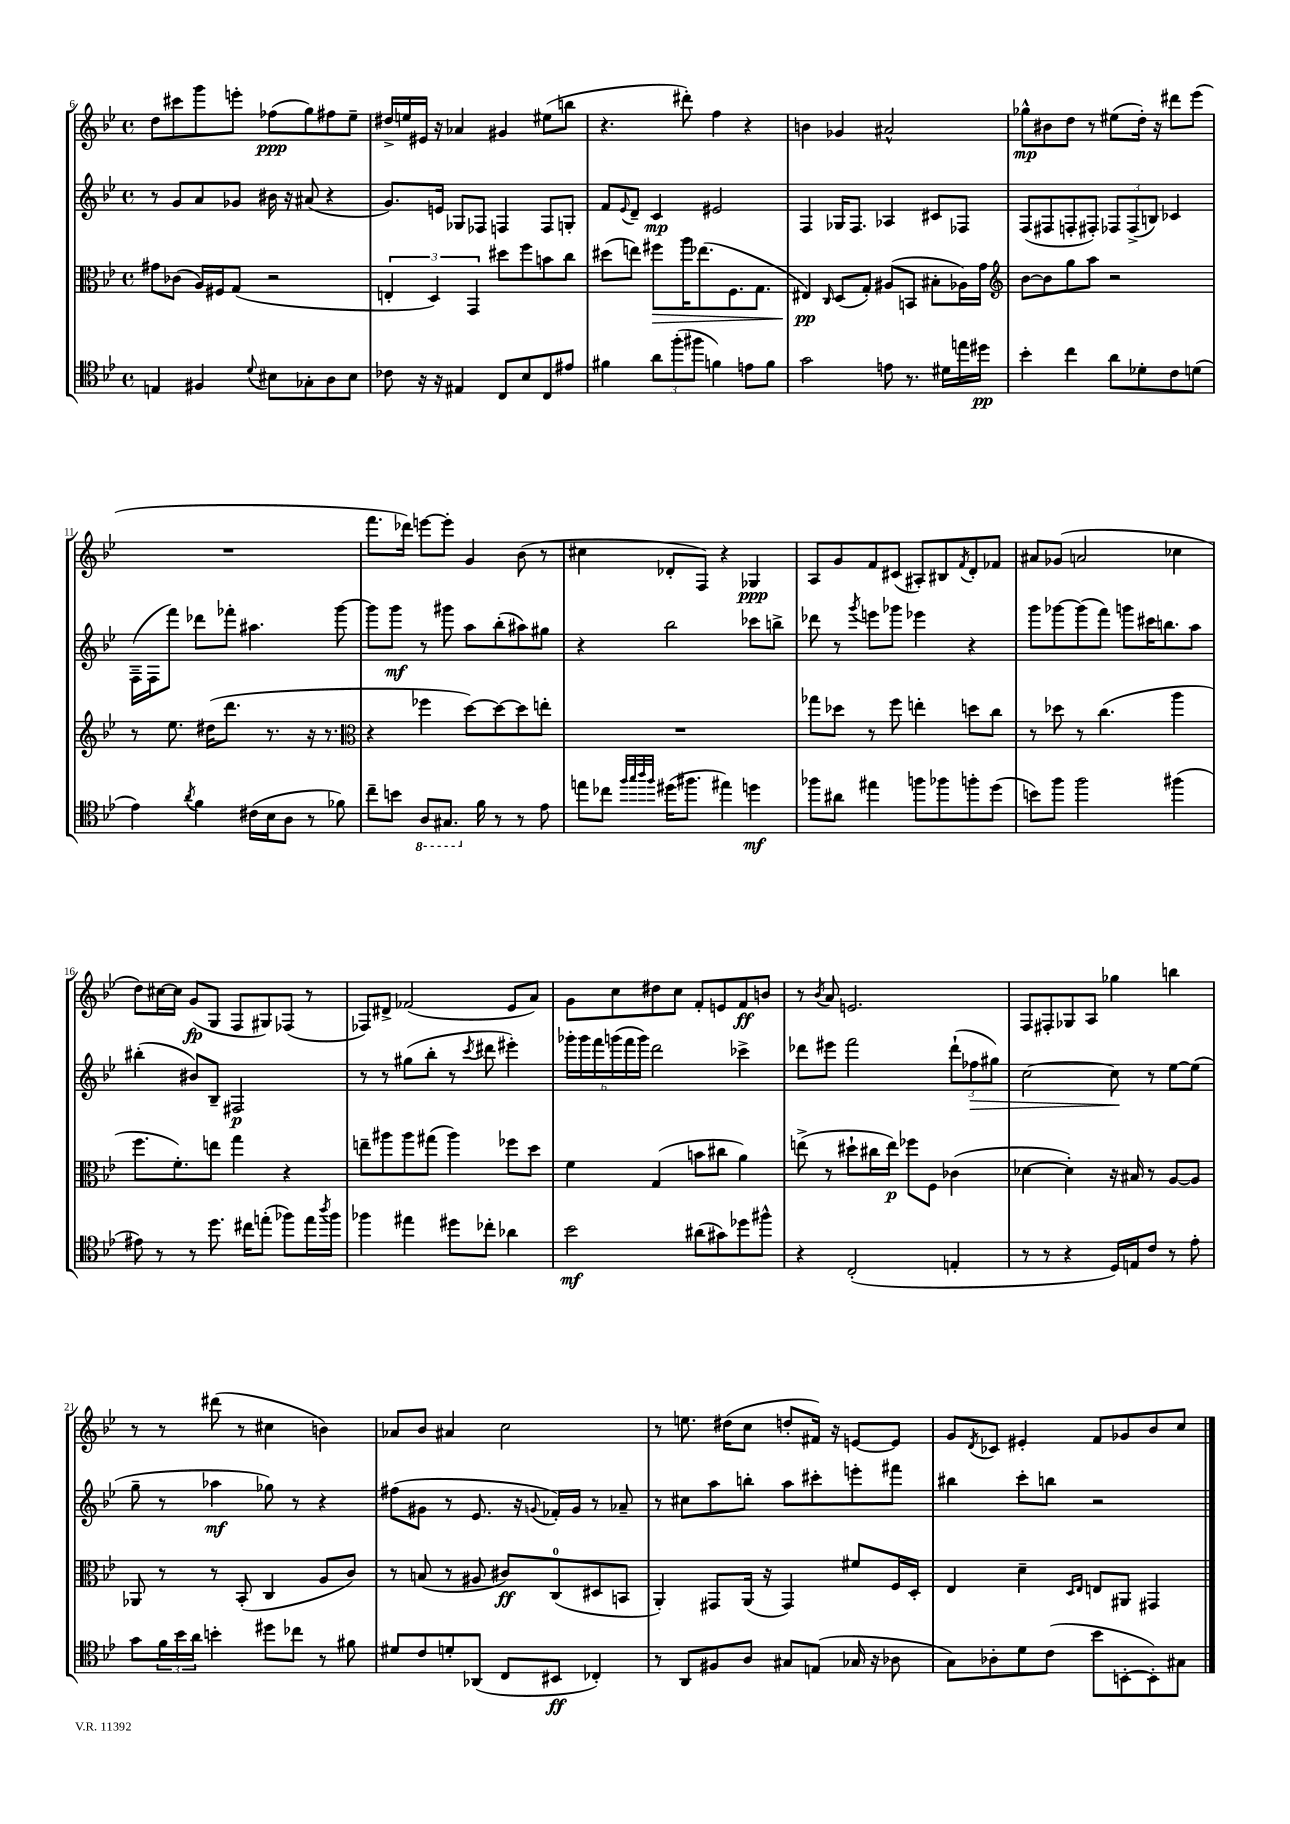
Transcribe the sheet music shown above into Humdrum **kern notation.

**kern	**dynam	**kern	**dynam	**kern	**dynam	**kern	**dynam
*part4	*part4	*part3	*part3	*part2	*part2	*part1	*part1
*staff4	*staff4	*staff3	*staff3	*staff2	*staff2	*staff1	*staff1
*clefC4	*	*clefC3	*	*clefG2	*	*clefG2	*
*k[b-e-]	*	*k[b-e-]	*	*k[b-e-]	*	*k[b-e-]	*
*M4/4	*	*M4/4	*	*M4/4	*	*M4/4	*
*met(c)	*	*met(c)	*	*met(c)	*	*met(c)	*
=6	=6	=6	=6	=6	=6	=6	=6
4En/	.	8g#X\L	.	8r	.	8dd\L	.
.	.	(8c-X\J	.	8g/L	.	8ccc#X\	.
4F#X/	.	16A/LL)	.	8a/	.	8ggg\	.
.	.	16F#X/J	.	.	.	.	.
.	.	(8G/J	.	8g-X/J	.	8eeen'\J	.
8qqd/	.	.	.	.	.	.	.
8B#X\L	.	2r	.	16b#X\	.	(8ff-X\L	ppp
.	.	.	.	16r	.	.	.
8G-X'\	.	.	.	(8a#X/	.	8gg\)	.
8A\	.	.	.	4r	.	8ff#X\	.
8B#\J	.	.	.	.	.	8ee-~\J	.
=7	=7	=7	=7	=7	=7	=7	=7
8c-X\	.	6En'/	.	8.g/L)	.	16dd#X^/LL	.
.	.	.	.	.	.	16een/	.
16r	.	.	.	.	.	16e#X/JJ	.
.	.	6D/)	.	.	.	.	.
16r	.	.	.	16en/Jk	.	16r	.
4E#X/	.	.	.	8G-X/L	.	4a-X/	.
.	.	6GG/	.	.	.	.	.
.	.	.	.	8F-X/J	.	.	.
8C/L	.	8dd#X\L	.	4Fn/	.	4g#X/	.
8B-/	.	8ff\	.	.	.	.	.
8C/	.	8bn\	.	8F/L	.	(8ee#X\L	.
8e#X/J	.	8cc\J	.	8Gn'/J	.	8bbn\J	.
=8	=8	=8	=8	=8	=8	=8	=8
4f#X\	.	(8dd#X\L	.	8f/L	.	4.r	.
.	.	.	.	8qqe-/	.	.	.
.	.	8een\J)	.	8d~/J	.	.	.
!	!	!	!LO:HP:b	!	!	!	!
12a\L	.	8ff#X\L	>	4c/	mp	.	.
(12ff'\	.	.	.	.	.	.	.
.	.	16aa\K	.	.	.	8ddd#X'\)	.
12ff#X\J	.	.	.	.	.	.	.
.	.	(8.ee-X\	.	.	.	.	.
4fn\)	.	.	.	2e#X/	.	4ff\	.
.	.	8.F\	.	.	.	.	.
8en\L	.	.	.	.	.	4r	.
.	.	8.G\J	.	.	.	.	.
8f\J	.	.	.	.	.	.	.
=9	=9	=9	=9	=9	=9	=9	=9
2g\	.	4E#X/)	pp	4F/	.	4bn\	.
.	.	16qqC/	.	.	.	.	.
.	.	(8D/L	]	16G-X/KL	.	4g-X/	.
.	.	.	.	8.F/J	.	.	.
.	.	8G'/J)	.	.	.	.	.
8en\	.	(8A#X/L	.	4A-X/	.	2a#X^^/	.
8.r	.	8BBn/J	.	.	.	.	.
.	.	8B#X'\L	.	8c#X/L	.	.	.
16d#X\LL	.	.	.	.	.	.	.
16een\	.	16A-X\L)	.	8F-X/J	.	.	.
16dd#X\JJ	pp	16g\JJ	.	.	.	.	.
=10	=10	=10	=10	=10	=10	=10	=10
*	*	*clefG2	*	*	*	*	*
4b-'\	.	[8b-\L	.	(8F/L	.	8gg-X^^\L	mp
.	.	8b-\]	.	8F#X/	.	8b#X\	.
4cc\	.	8gg\	.	8Fn'/	.	8dd\J	.
.	.	8aa\J	.	8F#X'/J)	.	8r	.
8a\L	.	2r	.	12F-X/L	.	(8ee#X\L	.
.	.	.	.	(12F-^/	.	.	.
8d-X'\	.	.	.	.	.	16dd'\Jk)	.
.	.	.	.	12Bn/J)	.	.	.
.	.	.	.	.	.	16r	.
8c\	.	.	.	4c-X/	.	8ddd#X\L	.
(8dn\J	.	.	.	.	.	(8eee-\J	.
!!LO:LB:g=z
=11	=11	=11	=11	=11	=11	=11	=11
4e-\)	.	8r	.	(16F~\LL	.	1r	.
.	.	.	.	16F\J	.	.	.
.	.	8.ee-\	.	8fff\J)	.	.	.
8qa/	.	.	.	.	.	.	.
4f\	.	.	.	8ddd-X\L	.	.	.
.	.	(16dd#X\KL	.	.	.	.	.
.	.	8.ddd\J	.	8fff-X'\J	.	.	.
(16c#X\LL	.	.	.	4.aa#X\	.	.	.
16B-\J	.	8.r	.	.	.	.	.
8A\J	.	.	.	.	.	.	.
8r	.	16r	.	.	.	.	.
.	.	8.r	.	.	.	.	.
8f-X\)	.	.	.	[8ggg\	.	.	.
=12	=12	=12	=12	=12	=12	=12	=12
*	*	*clefC3	*	*	*	*	*
8cc~\L	.	4r	.	8ggg\L]	.	8.fff\L	.
8bn\J	.	.	.	8ggg\J	mf	.	.
.	.	.	.	.	.	16ddd-X\Jk)	.
*8ba	*	*	*	*	*	*	*
8AA/L	.	4ff-X\	.	8r	.	[8eeen\L	.
8.GG#X/J	.	.	.	8ggg#X\	.	8eee'\J]	.
.	.	[8dd\L)	.	8aa\L	.	4g/	.
*X8ba	*	*	*	*	*	*	*
16f\	.	.	.	.	.	.	.
8r	.	8dd\_	.	(8bb-'\	.	.	.
8r	.	8dd\]	.	8aa#X\)	.	(8b-\	.
8e-\	.	8een'\J	.	8gg#X\J	.	8r	.
=13	=13	=13	=13	=13	=13	=13	=13
8een\L	.	1r	.	4r	.	4cc#X\	.
8cc-X\J	.	.	.	.	.	.	.
32qqff/LLL	.	.	.	.	.	.	.
32qqgg/	.	.	.	.	.	.	.
32qqaa/	.	.	.	.	.	.	.
32qqff/JJJ	.	.	.	.	.	.	.
(16dd#X\KL	.	.	.	2bb-\	.	8d-X'/L	.
8.ff#X\J	.	.	.	.	.	.	.
.	.	.	.	.	.	8F/J)	.
4ee#X\)	.	.	.	.	.	4r	.
4ddn\	mf	.	.	8ccc-X\L	.	4G-X/	ppp
.	.	.	.	8bbn^\J	.	.	.
=14	=14	=14	=14	=14	=14	=14	=14
8ff-X\L	.	8gg-X\L	.	8ddd-X\	.	8A/L	.
8a#X\J	.	8dd-X\J	.	8r	.	8g/	.
.	.	.	.	8qggg/	.	.	.
4ee#X\	.	8r	.	8eeen\L	.	8f/	.
.	.	8ff\	.	8ggg-X\J	.	(8c#X/J	.
8ffn\L	.	4een'\	.	4eee-X\	.	8A#X'/L)	.
8ff-X\	.	.	.	.	.	8B#X/	.
.	.	.	.	.	.	8qf/	.
8ffn'\	.	8ddn\L	.	4r	.	8d'/	.
(8dd\J	.	8cc\J	.	.	.	8f-X/J	.
=15	=15	=15	=15	=15	=15	=15	=15
8bn\L)	.	8r	.	8ggg\L	.	8a#X/L	.
8ff\J	.	8dd-X\	.	[8ggg-X\	.	(8g-X/J	.
2ff\	.	8r	.	(8ggg-\]	.	2an/	.
.	.	(4.cc\	.	8fff\J)	.	.	.
.	.	.	.	8gggn\L	.	.	.
.	.	.	.	16ccc#X\K	.	.	.
.	.	.	.	8.bbn\	.	.	.
(4ff#X\	.	4aa\	.	.	.	4cc-X\	.
.	.	.	.	8aa\J	.	.	.
!!LO:LB:g=z
=16	=16	=16	=16	=16	=16	=16	=16
8e#X\)	.	8.ff\L	.	(4bb#X'\	.	8dd\L)	.
8r	.	.	.	.	.	[16cc#X\L	.
.	.	8.f'\)	.	.	.	16cc#\JJ]	.
8r	.	.	.	8b#X/L)	.	(8g/L	fp
8.dd\	.	8een\J	.	8B-~/J	.	8G/J	.
.	.	4gg\	.	2F#X/	p	8F/L	.
16cc#X\KL	.	.	.	.	.	.	.
(8een'\J	.	.	.	.	.	8G#X/)	.
8ff-X\L)	.	4r	.	.	.	(8F-X/J	.
16ee\L	.	.	.	.	.	8r	.
8qaa/	.	.	.	.	.	.	.
16ff-\JJ	.	.	.	.	.	.	.
=17	=17	=17	=17	=17	=17	=17	=17
4ff-X\	.	8een~\L	.	8r	.	8F-X/L)	.
.	.	8aa#X\	.	8r	.	8d#X^/J	.
4ee#X\	.	8aa#\	.	(8gg#X\L	.	(2f-X/	.
.	.	(8gg#X\J	.	8bb-'\J	.	.	.
8dd#X\L	.	4aa#\)	.	8r	.	.	.
.	.	.	.	8qccc/	.	.	.
8cc-X'\J	.	.	.	8ddd#X\	.	.	.
4a-X\	.	8ff-X\L	.	4eee#X'\)	.	8e-/L	.
.	.	8dd\J	.	.	.	8a/J)	.
=18	=18	=18	=18	=18	=18	=18	=18
2b-\	mf	4f\	.	24ggg-X'\LL	.	8g\L	.
.	.	.	.	24ggg-\	.	.	.
.	.	.	.	24fff\	.	.	.
.	.	.	.	(24gggn\	.	8cc\	.
.	.	.	.	24fff\	.	.	.
.	.	.	.	24ggg\JJ)	.	.	.
.	.	(4G/	.	2ddd\	.	8dd#X\	.
.	.	.	.	.	.	8cc\J	.
(8a#X\L	.	8bn\L	.	.	.	8f'/L	.
8g#X\)	.	8cc#X\J	.	.	.	8en/	.
8dd-X\	.	4a\)	.	4ccc-X^\	.	8f/	ff
8ff#X^^\J	.	.	.	.	.	8bn/J	.
=19	=19	=19	=19	=19	=19	=19	=19
4r	.	(8een^\	.	8ddd-X\L	.	8r	.
.	.	.	.	.	.	8qb-/	.
.	.	8r	.	8eee#X\J	.	8a/	.
(2C'/	.	8dd#X`\L	.	2fff\	.	2.en/	.
.	.	16cc#X\L	.	.	.	.	.
.	.	16ee\JJ)	p	.	.	.	.
.	.	8ff-X\L	.	.	.	.	.
.	.	8F\J	.	.	.	.	.
4En'/	.	(4c-X\	.	(12ddd-`\L	.	.	.
!	!	!	!	!	!LO:HP:b	!	!
.	.	.	.	12ff-X\	>	.	.
.	.	.	.	12gg#X\J)	.	.	.
=20	=20	=20	=20	=20	=20	=20	=20
8r	.	[4d-X\	.	[2cc\	.	8F/L	.
8r	.	.	.	.	.	8F#X'/	.
4r	.	4d-'\])	.	.	.	8G-X/	.
.	.	.	.	.	.	8A/J	.
16D/LL)	.	16r	.	8cc\]	.	4gg-X\	.
16En/J	.	16B#X/	.	.	.	.	.
8c/J	.	8r	.	8r	]	.	.
8r	.	[8A/L	.	[8ee-\L	.	4bbn\	.
8e-'\	.	8A/J]	.	(8ee-\J]	.	.	.
!!LO:LB:g=z
=21	=21	=21	=21	=21	=21	=21	=21
8g\L	.	8AA-X/	.	8gg~\	.	8r	.
24f\L	.	8r	.	8r	.	8r	.
24b-\	.	.	.	.	.	.	.
24a\JJ	.	.	.	.	.	.	.
4bn'\	.	8r	.	4aa-X\	mf	(8ddd#X\	.
.	.	(8BB-'/	.	.	.	8r	.
8dd#X\L	.	4C/	.	8gg-X\)	.	4cc#X\	.
8cc-X\J	.	.	.	8r	.	.	.
8r	.	8A/L	.	4r	.	4bn\)	.
8f#X\	.	8c/J)	.	.	.	.	.
=22	=22	=22	=22	=22	=22	=22	=22
8d#X/L	.	8r	.	(8ff#X\L	.	8a-X/L	.
8c/	.	(8Bn/	.	8g#X\J	.	8b-/J	.
8dn'/	.	8r	.	8r	.	4a#X/	.
(8AA-X/J	.	8A#X/	.	8.e-/	.	.	.
8C/L	.	8c#X/L)	ff	.	.	2cc\	.
.	.	.	.	16r	.	.	.
.	.	.	.	8qqgn/	.	.	.
8BB#X/J	ff	(8C/	.	16f-X'/LL)	.	.	.
.	.	.	.	16g/JJ	.	.	.
4C-X'/)	.	8D#X/	.	8r	.	.	.
.	.	8BBn/J	.	8a-X~/	.	.	.
=23	=23	=23	=23	=23	=23	=23	=23
8r	.	4AA'/)	.	8r	.	8r	.
8AA/L	.	.	.	8cc#X\L	.	8.een\	.
8F#X/	.	8GG#X/L	.	8aa\	.	.	.
.	.	.	.	.	.	(16dd#X\KL	.
8A/J	.	(16AA/Jk	.	8bbn'\J	.	8cc\J	.
.	.	16r	.	.	.	.	.
8G#X/L	.	4GG#/)	.	8aa\L	.	8ddn'/L	.
(8En/J	.	.	.	8ccc#X'\	.	16f#X/Jk)	.
.	.	.	.	.	.	16r	.
16G-X/	.	8f#X/L	.	8eeen'\	.	[8en/L	.
16r	.	.	.	.	.	.	.
8A-X\	.	16F/L	.	8fff#X\J	.	8e/J]	.
.	.	16D'/JJ	.	.	.	.	.
=24	=24	=24	=24	=24	=24	=24	=24
8G\L)	.	4E-/	.	4bb#X\	.	8g/L	.
.	.	.	.	.	.	8qd/	.
8A-X'\	.	.	.	.	.	8c-X/J	.
8d\	.	4d~\	.	8ccc'\L	.	4e#X'/	.
(8c\J	.	.	.	8bbn\J	.	.	.
.	.	16qqD/LL	.	.	.	.	.
.	.	16qqE-/JJ	.	.	.	.	.
8b-\L	.	8En/L	.	2r	.	8f/L	.
[8BBn'\	.	8AA#X/J	.	.	.	8g-X/	.
8BB'\])	.	4GG#X/	.	.	.	8b-/	.
8G#X\J	.	.	.	.	.	8cc/J	.
==	==	==	==	==	==	==	==
*-	*-	*-	*-	*-	*-	*-	*-
